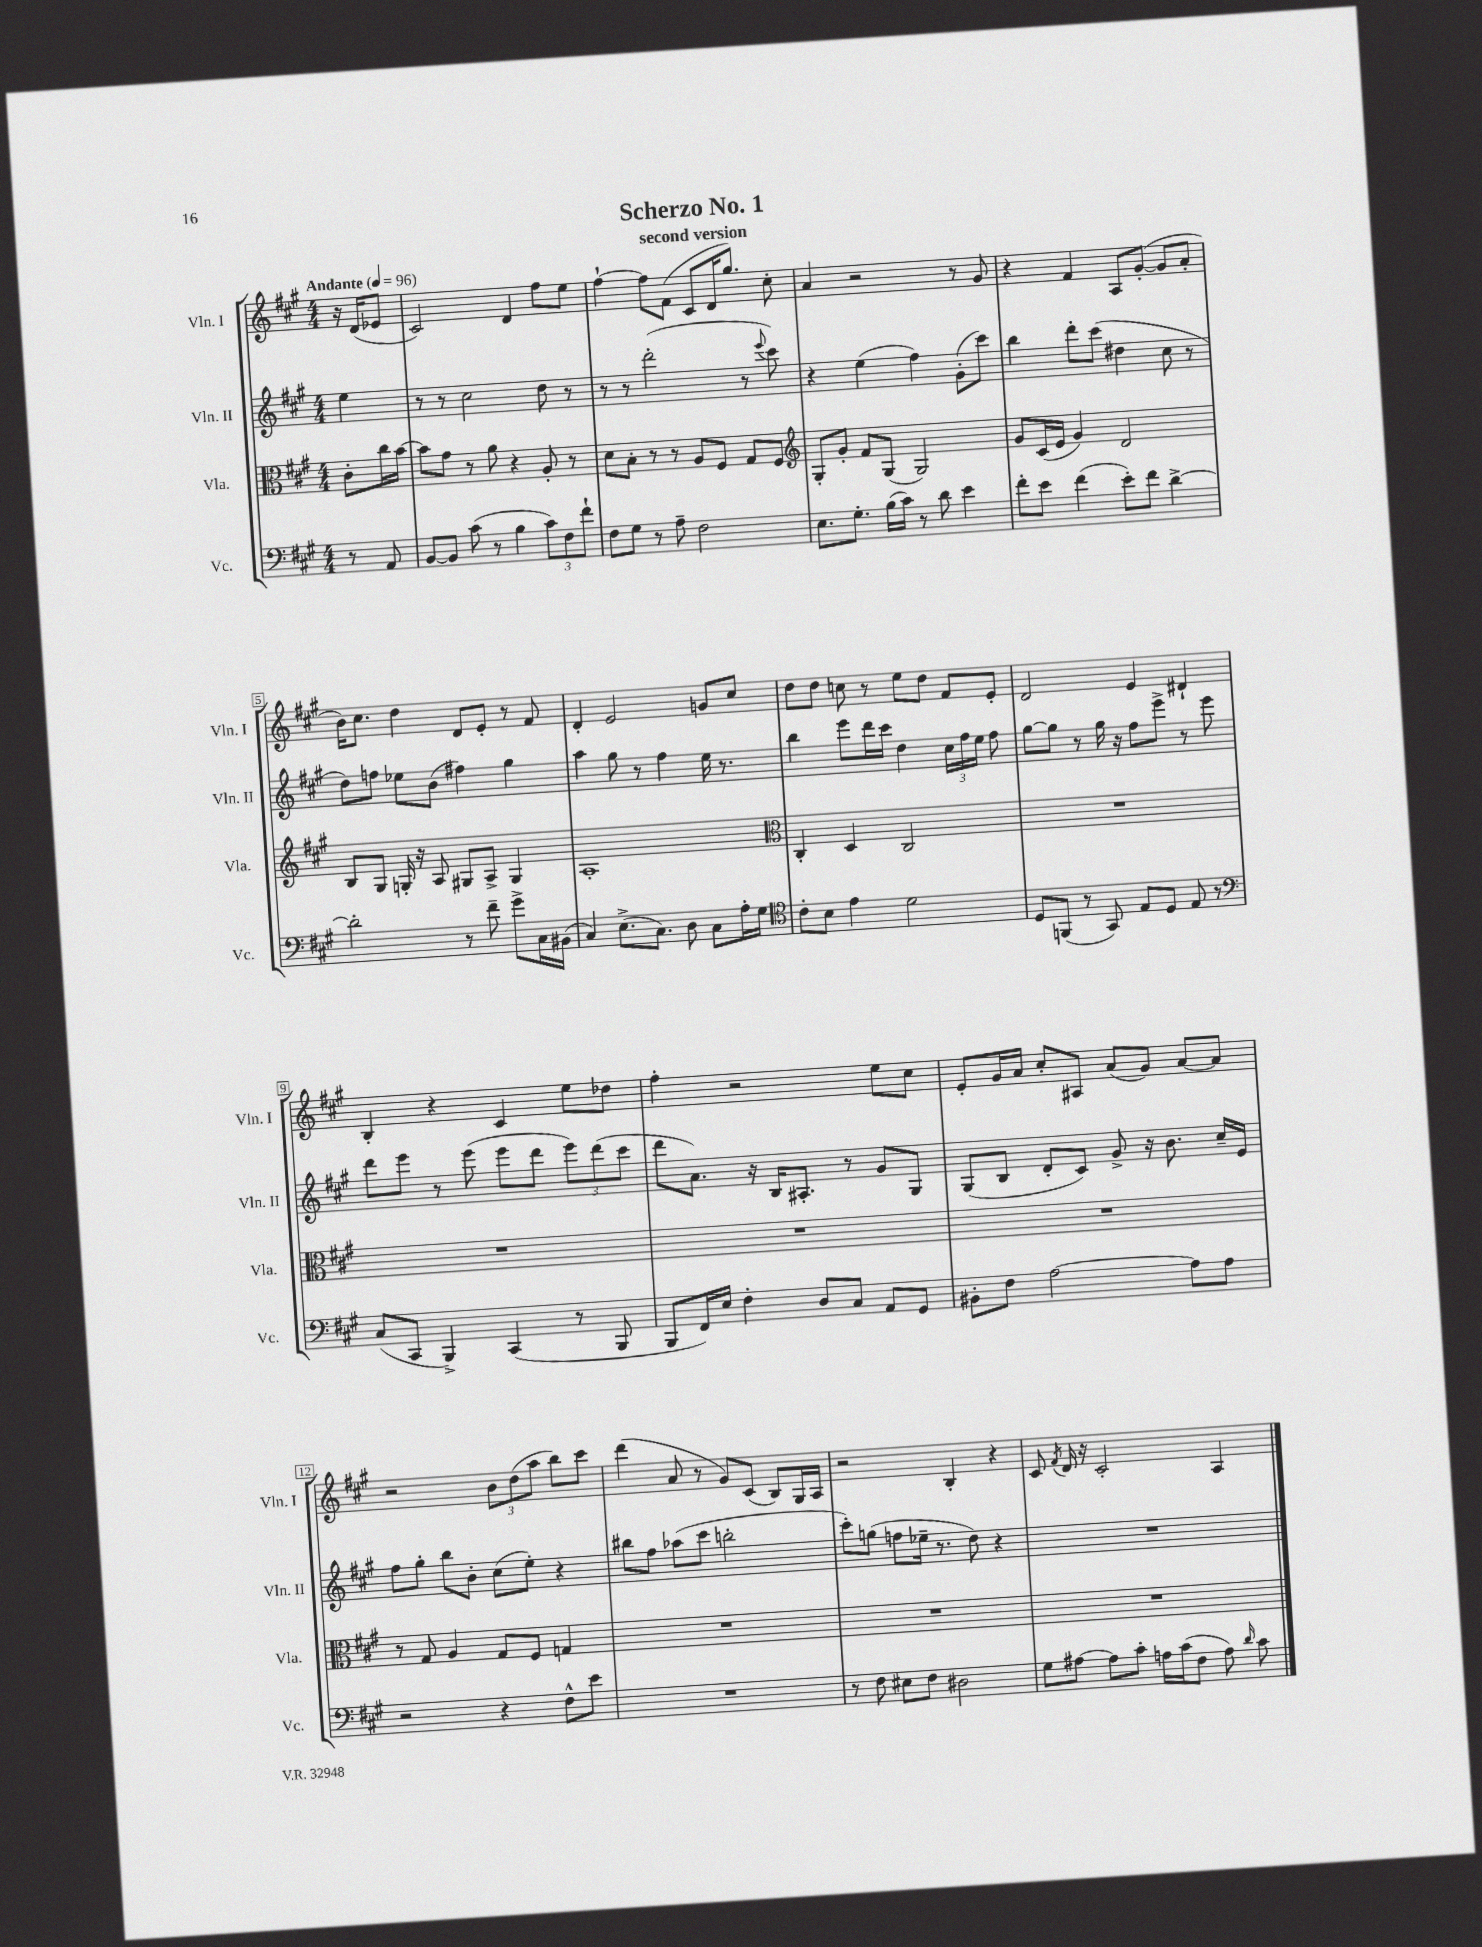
\header { title = "Scherzo No. 1" subtitle = "second version" }
<<
\new StaffGroup <<
\new Staff = "s0" \with { instrumentName = "Vln. I" shortInstrumentName = "Vln. I" } {
    \clef treble \key a \major \numericTimeSignature \time 4/4 \partial 4 \tempo "Andante" 4 = 96
    \autoBeamOff r16 d'16[( ees'8] |
    cis'2) d'4 fis''8[ e''8] |
    fis''4~-! fis''8[ fis'8]( cis'8[ d'16 gis''8.]) cis''8-. |
    a'4 r2 r8 gis'8 |
    r4 fis'4 a8[ gis'8]~-.( gis'8[ a'8]-. |
    b'16[) cis''8.] d''4 d'8[ e'8]-. r8 fis'8 |
    d'4-. e'2 g'8[ cis''8] |
    d''8[ d''8] c''8 r8 e''8[ d''8] fis'8[ e'8]-. |
    d'2 e'4 dis'4-! |
    b4-. r4 cis'4 e''8[ des''8] |
    fis''4-. r2 e''8[ cis''8] |
    e'8[-. gis'16 a'16] cis''8[-. ais8] a'8[( gis'8]) a'8[~ a'8] |
    r2 \tuplet 3/2 { b'8[ d''8( a''8] } b''8[) cis'''8] |
    d'''4( a'8 r8 gis'8[) cis'8]( b8[) gis16 a16] |
    r2 b4-. r4 |
    cis'8 \acciaccatura { fis'8 } d'16 r16 cis'2-. a4 \bar "|." |
}
\new Staff = "s1" \with { instrumentName = "Vln. II" shortInstrumentName = "Vln. II" } {
    \clef treble \key a \major \numericTimeSignature \time 4/4 \partial 4
    \autoBeamOff e''4 |
    r8 r8 cis''2 d''8 r8 |
    r8 r8 d'''2-.( r8 \appoggiatura { e'''8 } cis'''8) |
    r4 e''4( fis''4) gis'8[-.( cis'''8]) |
    b''4 d'''8[-. cis'''8]( dis''4 cis''8 r8 |
    d''8[) f''8] ees''8[ b'8]( fis''4) gis''4 |
    a''4 gis''8 r8 fis''4 e''16 r8. |
    b''4 e'''8[ d'''16 cis'''16] d''4 \tuplet 3/2 { cis''16[ fis''16 e''16] } fis''8 |
    gis''8[~ gis''8] r8 gis''16 r16 fis''8[ e'''8]-> r8 e'''8 |
    d'''8[ e'''8] r8 e'''8( e'''8[ d'''8] \tuplet 3/2 { e'''8[) d'''8( cis'''8] } |
    d'''8[ a'8.]) r16 b16[ ais8.]-. r8 gis'8[ gis8] |
    gis8[( b8] d'8[-. cis'8]) gis'8-> r16 b'8. cis''16[-- e'16] |
    fis''8[ gis''8]-. b''8[ b'8]-. cis''8[( e''8]-.) r4 |
    bis''8[ fis''8] aes''8[( cis'''8] b''2-. |
    cis'''8[-.) g''8]( f''8[ ees''16]-- r8. d''8) r4 |
    R1 \bar "|." |
}
\new Staff = "s2" \with { instrumentName = "Vla." shortInstrumentName = "Vla." } {
    \clef alto \key a \major \numericTimeSignature \time 4/4 \partial 4
    \autoBeamOff cis'8[-. cis''16 b'16]~ |
    b'8[ gis'8] r8 a'8 r4 a8-. r8 |
    d'8[ b8]-. r8 r8 a8[ fis8] gis8[ fis8] |
    \clef treble gis8[-. gis'8]-. fis'8[ gis8]( gis2) |
    gis'8[ cis'16( e'16] gis'4) d'2 |
    b8[ gis8] g16-. r16 a8 gis8[ a8]-> gis4 |
    a1-. |
    \clef alto cis4-. d4 cis2 |
    R1 |
    R1 |
    R1 |
    R1 |
    r8 gis8 a4 gis8[ fis8] g4 |
    R1 |
    R1 |
    R1 \bar "|." |
}
\new Staff = "s3" \with { instrumentName = "Vc." shortInstrumentName = "Vc." } {
    \clef bass \key a \major \numericTimeSignature \time 4/4 \partial 4
    \autoBeamOff r8 a,8 |
    b,8[~ b,8] cis'8( r8 b4 \tuplet 3/2 { cis'8[) fis8 fis'8]-! } |
    fis8[ gis8] r8 a8-- fis2 |
    e8.[ gis8.]-. b16[( cis'16]) r8 d'8 e'4 |
    fis'8[-. e'8] fis'4( e'8[-.) fis'8] d'4~-> |
    d'2-. r8 fis'8-- gis'8[-> cis16 bis,16]( |
    cis4) e8.[->( cis8.]) d8 cis8[ a16-. gis16] |
    \clef tenor cis'8[-. b8] e'4 d'2 |
    d8[ f,8]( r8 gis,8) e8[ d8] e8 r8 |
    \clef bass cis8[( cis,8] b,,4->) cis,4( r8 b,,8 |
    b,,8[ fis,16) e16] fis4-. d8[ cis8] a,8[ gis,8] |
    bis,8[-. fis8] a2~ a8[ a8] |
    r2 r4 fis8[-^ e'8] |
    R1 |
    r8 fis8 eis8[ fis8] dis2 |
    gis8[ ais8]~ ais8[ cis'8]-. a16[ cis'16( fis8] a8) \grace { d'16 } cis'8 \bar "|." |
}
>>
>>
\layout { \context { \Score \override BarNumber.stencil = #(make-stencil-boxer 0.1 0.3 ly:text-interface::print) } }
